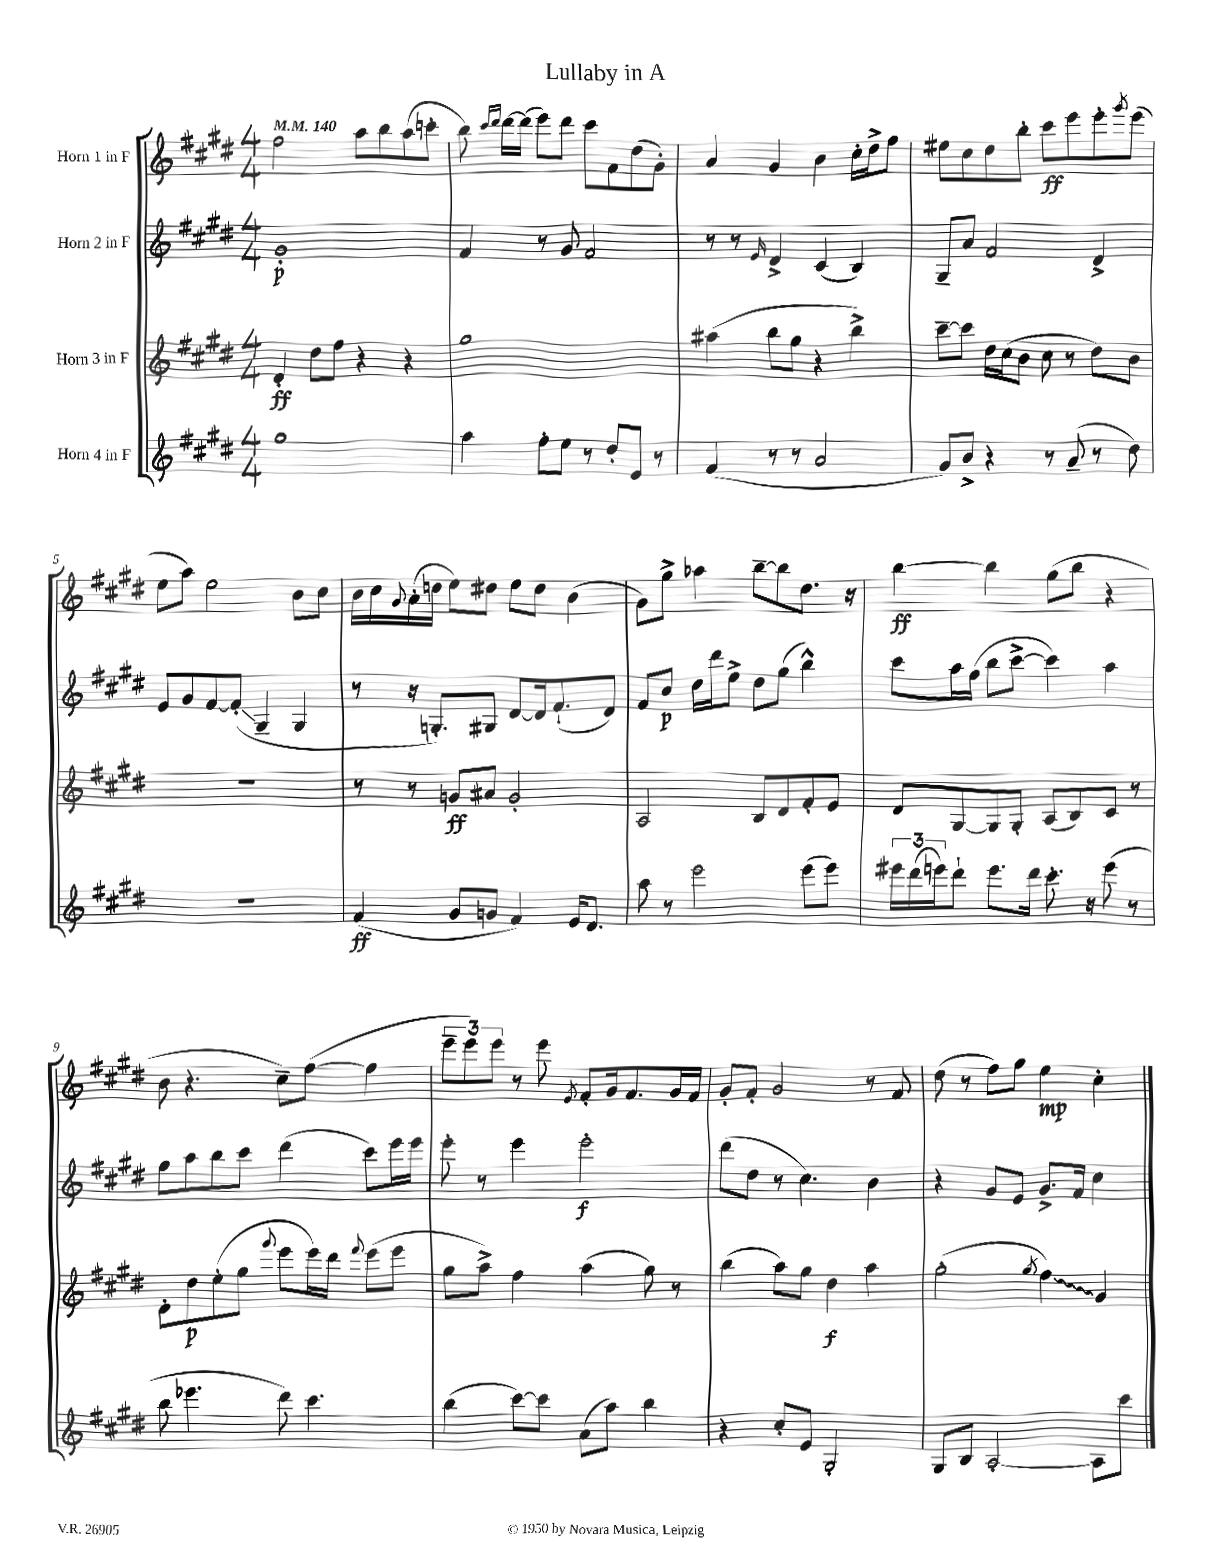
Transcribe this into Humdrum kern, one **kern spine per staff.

**kern	**kern	**kern	**kern
*staff4	*staff3	*staff2	*staff1
*clefG2	*clefG2	*clefG2	*clefG2
*k[f#c#g#d#]	*k[f#c#g#d#]	*k[f#c#g#d#]	*k[f#c#g#d#]
*M4/4	*M4/4	*M4/4	*M4/4
*MM140	*MM140	*MM140	*MM140
1gg#	4d#'	1g#'	2ff#
.	8dd#	.	.
.	8ff#	.	.
.	4r	.	8aa
.	.	.	8bb
.	4r	.	(8aa
.	.	.	8ccc'
=	=	=	=
4aa	1gg#	4f#	8bb)
.	.	.	16qqccc#
.	.	.	16qqddd#
.	.	.	[16ddd#
.	.	.	(16ddd#]
8ff#'	.	8r	8eee)
8ee	.	8g#	8ddd#
8r	.	2f#	8ccc#
8dd#'	.	.	8f#
8e	.	.	(8dd#
8r	.	.	8g#')
=	=	=	=
(4f#	(4aa#	8r	4a
.	.	8r	.
.	.	16qqe	.
8r	8bb	4d#^	4g#
8r	8gg#	.	.
2a	4r	(4c#	4b
.	4bb^)	4B)	16cc#'
.	.	.	16dd#^
.	.	.	8ff#
=	=	=	=
8g#)	[8ccc#~	8G#~	8ee#
8b^	8ccc#]	8a	8cc#
4r	16dd#	2f#	8dd#
.	(16cc#	.	.
.	8b	.	8bb'
8r	8cc#	.	8ccc#
(8a~	8r	.	8eee
8r	8dd#)	4d#^	8eee'
.	.	.	8qggg#
8dd#)	8b	.	(8eee
=	=	=	=
1r	1r	8e	8ee
.	.	8g#	8aa)
.	.	[8f#	2ee
.	.	(8f#']	.
.	.	4G#~	.
.	.	4G#	8b
.	.	.	8cc#
=	=	=	=
(4f#	8r	8r	16b
.	.	.	16cc#
.	.	.	8qqg#
.	8r	16r	(16a'
.	.	8.G')	16dd
8g#	8g	.	8ee)
8g	8a#	8G#	8dd#
4f#)	2g'	[8d#	8ee
.	.	16d#]	8dd#
.	.	(8.f#`	.
16e	.	.	(4b
8.d#	.	.	.
.	.	8d#)	.
=	=	=	=
8aa	2A	8f#	8g#)
8r	.	8cc#	8gg#^
2eee	.	16dd#	4aa-
.	.	16ddd#	.
.	.	8ee^	.
.	8B	8dd#	[8bb~
.	8d#	(8gg#	8bb]
(8eee	8f#'	4bb^^)	8.dd#
8eee)	8e	.	.
.	.	.	16r
=	=	=	=
24eee#	8d#	8ccc#	[4bb
(24ddd#	.	.	.
24eee)	.	.	.
8ddd#`	[8G#	16aa	.
.	.	(16ff#	.
8.eee	8G#]	8bb	4bb]
.	8G#'	[8ccc#^	.
16ddd#	.	.	.
8.ccc#'	(8A	4ccc#])	(8gg#
.	8B)	.	8bb
16r	.	.	.
(8eee	8c#	4aa	4r
8r	8r	.	.
=	=	=	=
8bb	8d#'	8ff#	8b
4.eee-	8dd#	8aa	4.r
.	(8ee'	8bb	.
.	8gg#	8ccc#	.
.	8qqggg#	.	.
8ddd#)	8eee	(4ddd#	8cc#~)
4.ccc#	16eee)	.	([8ff#
.	16ddd#	.	.
.	8qqfff#	.	.
.	(8eee	8ccc#)	4ff#]
.	8eee	16eee	.
.	.	16eee	.
=	=	=	=
(4bb	8gg#	8eee'	12eee~
.	.	.	12eee)
.	8aa^)	8r	.
.	.	.	12eee
[8ccc#)	4ff#	4eee	8r
8ccc#]	.	.	8eee
.	.	.	8qe
(8a	(4aa	2eee'	8f#'
8aa)	.	.	16g#
.	.	.	8.f#
4bb	8gg#)	.	.
.	8r	.	16g#
.	.	.	16f#
=	=	=	=
4r	(4bb	(8ddd#	8g#'
.	.	8dd#	8f#'
8cc#'	8aa)	8r	2g#
8e	8gg#	4.cc#)	.
2G#'	4dd#	.	.
.	4aa	4b	8r
.	.	.	8f#
=	=	=	=
8G#	(2gg#'	4r	(8dd#
8B	.	.	8r
[2A'	.	8g#	8ff#)
.	.	8e	8gg#
.	8qgg#	.	.
.	4ff#)	8.g#^	4ee
.	.	16f#	.
8A]	4g#	4cc#	4cc#'
8ccc#	.	.	.
==	==	==	==
*-	*-	*-	*-
